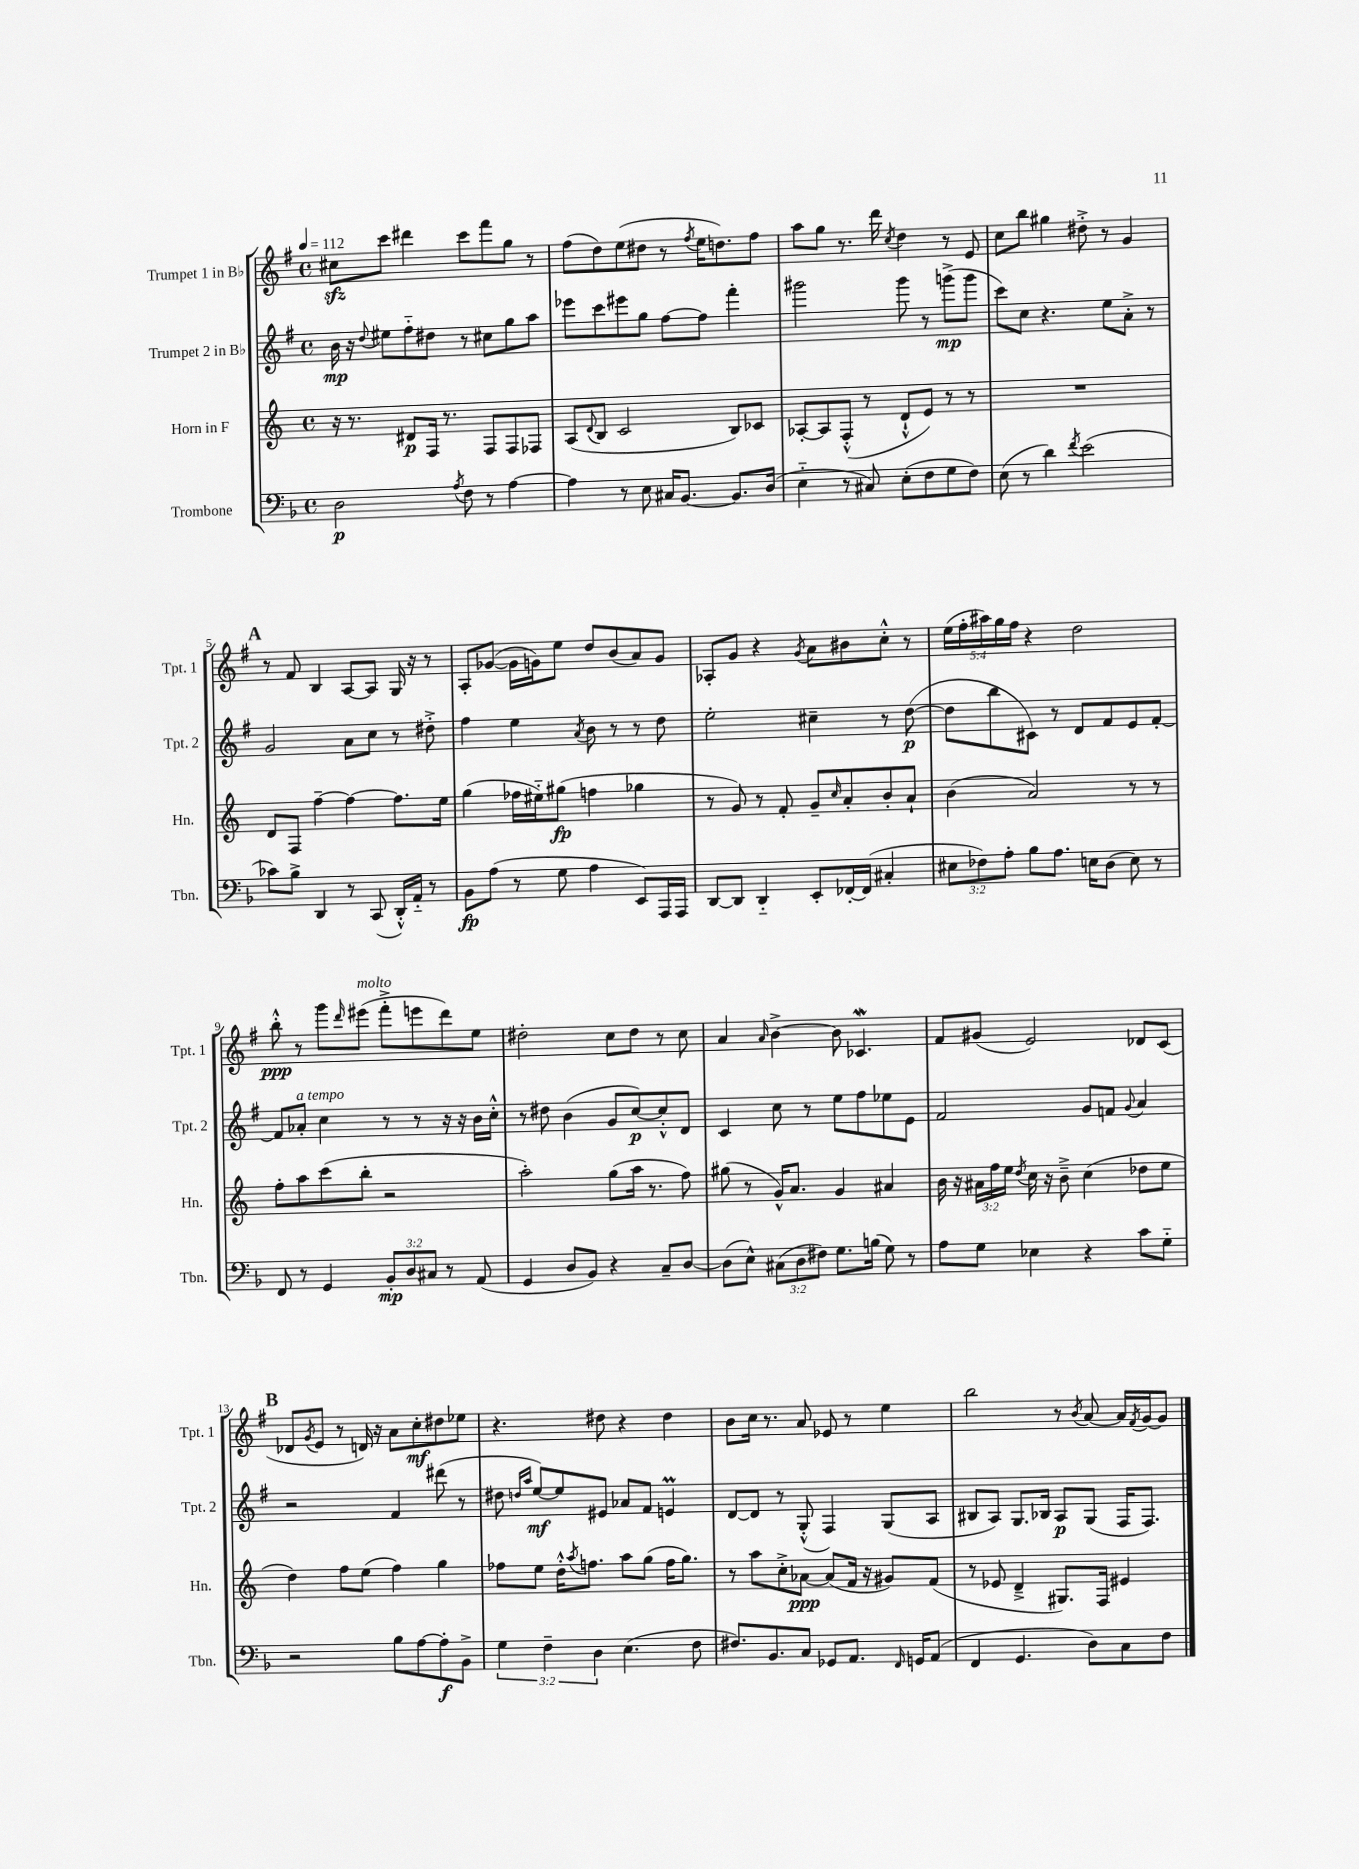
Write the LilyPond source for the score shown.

<<
\new StaffGroup <<
\new Staff = "s0" \with { instrumentName = "Trumpet 1 in Bb" shortInstrumentName = "Tpt. 1" } {
    \clef treble \key g \major \defaultTimeSignature \time 4/4 \override Staff.TupletNumber.text = #tuplet-number::calc-fraction-text \tempo 4 = 112
    cis''8\sfz c'''8 dis'''4 c'''8 fis'''8 g''8 r8 |
    fis''8( d''8) e''8( dis''8 r8 \acciaccatura { fis''8 } e''16 d''8.) fis''8 |
    a''8 g''8 r8. d'''16 \acciaccatura { c''8 } d''4 r8 e'8 |
    c''8 b''8 gis''4 dis''8-.-> r8 g'4 |
    \mark \markup { \bold "A" } r8 fis'8 b4 a8~ a8 g16 r16 r8 |
    a8-. ges'8~( ges'16 g'16) e''8 d''8 b'8( a'8) g'8 |
    aes8-. g'8 r4 \acciaccatura { g'8 } a'8 bis'8 c''8-.-^ r8 |
    \tuplet 5/4 { e''16( fis''16-. ais''16) g''16 fis''16 } r4 d''2 |
    b''8-.-^\ppp r8 g'''8 \grace { d'''16 } eis'''8^\markup { \italic "molto" }( fis'''8-.-> e'''8 d'''8) e''8 |
    dis''2-. c''8 dis''8 r8 c''8 |
    a'4 \grace { a'16 } b'4~-> b'8 ces'4.\mordent |
    fis'8 gis'8( e'2) des'8 c'8( |
    \mark \markup { \bold "B" } des'8 \acciaccatura { g'8 } e'8 r8 d'16) r16 a'8 c''8-.\mf dis''8 ees''8 |
    r4. dis''8 r4 dis''4 |
    b'8 c''16 r8. a'8 ees'8 r8 e''4 |
    b''2 r8 \acciaccatura { b'8 } a'8~ a'16 \acciaccatura { fis'8 } g'16~ g'8 \bar "|." |
}
\new Staff = "s1" \with { instrumentName = "Trumpet 2 in Bb" shortInstrumentName = "Tpt. 2" } {
    \clef treble \key g \major \defaultTimeSignature \time 4/4
    b'16\mp r16 \appoggiatura { d''8 } eis''8 fis''8-_ dis''8 r8 cis''8 g''8 a''8 |
    ees'''8 c'''8 eis'''8 g''8 fis''8~ fis''8 fis'''4-. |
    gis'''2 gis'''8 r8 g'''8->\mp( g'''8 |
    c'''8) c''8 r4. e''8 a'8-.-> r8 |
    \mark \markup { \bold "A" } g'2 a'8 c''8 r8 dis''8-.-> |
    fis''4 e''4 \acciaccatura { a'8 } b'8 r8 r8 d''8 |
    e''2-. cis''4-- r8 d''8~\p( |
    d''8 b''8 cis'8) r8 d'8 fis'8 e'8 fis'8~-. |
    fis'8 aes'8-.^\markup { \italic "a tempo" } c''4 r8 r8 r16 r16 b'16 c''16-.-^ |
    r8 dis''8 b'4( g'8 c''8~\p) c''8-.-^ d'8 |
    c'4 c''8 r8 e''8 fis''8 ees''8 e'8 |
    fis'2 g'8 f'8 \appoggiatura { g'8 } a'4 |
    \mark \markup { \bold "B" } r2 fis'4 dis'''8( r8 |
    dis''8 \grace { d''16 a''16 } e''8~\mf) e''8 eis'8 aes'8 fis'8 e'4\prall |
    d'8~ d'8 r8 g8-.-^( fis4) g8( a8 |
    bis8 a8) g8. bes16 a8\p g8( fis16 fis8.) \bar "|." |
}
\new Staff = "s2" \with { instrumentName = "Horn in F" shortInstrumentName = "Hn." } {
    \clef treble \key c \major \defaultTimeSignature \time 4/4 \override Staff.TupletNumber.text = #tuplet-number::calc-fraction-text
    r16 r8. dis'8\p f16 r8. f8 f8 fes8 |
    a8( \appoggiatura { d'8 } b8 c'2 b8) ces'8 |
    aes8~-. aes8 f8-.-^( r8 d'8-!-^ e'8) r8 r8 |
    R1 |
    \mark \markup { \bold "A" } d'8 f8 f''4~-- f''4~ f''8. e''16 |
    g''4( fes''16 eis''16-_) gis''8\fp( f''4 ges''4 |
    r8 g'8) r8 f'8-. g'8-- \grace { c''16 } a'8-. b'8-. a'8-! |
    b'4( a'2) r8 r8 |
    f''8-. a''8 c'''8( b''8-. r2 |
    a''2-.) g''8( a''16 r8. f''8) |
    gis''8( r8 g'16-^) a'8. g'4 ais'4 |
    b'16 r16 \tuplet 3/2 { ais'16 f''16 e''16 } \acciaccatura { d''8 } c''16 r16 b'8---> c''4( des''8 e''8 |
    \mark \markup { \bold "B" } d''4) f''8 e''8( f''4) g''4 |
    fes''8 e''8 d''16-.-^ \acciaccatura { a''8 } f''8. a''8 g''8( f''16 g''8.) |
    r8 a''8 c''8-.-> aes'8~\ppp aes'8( f'16 r16 gis'8) f'8( |
    r8 ees'8 d'4---> gis8.) f16 eis'4 \bar "|." |
}
\new Staff = "s3" \with { instrumentName = "Trombone" shortInstrumentName = "Tbn." } {
    \clef bass \key f \major \defaultTimeSignature \time 4/4 \override Staff.TupletNumber.text = #tuplet-number::calc-fraction-text
    d2\p \acciaccatura { a8 } f8 r8 a4~ |
    a4 r8 e8 cis16 bes,8.~ bes,8. d16( |
    e4-_ r8 cis8) e8-.( f8 g8 f8) |
    e8( r8 d'4) \acciaccatura { f'8 } e'2( |
    \mark \markup { \bold "A" } ces'8) bes8-> d,4 r8 c,8( d,16-.-^) a,16-_ r8 |
    bes,8\fp a8( r8 g8 a4 e,8) a,,16 a,,16 |
    d,8~ d,8 d,4-_ e,8-. fes,16~-. fes,16( cis4-. |
    \tuplet 3/2 { eis8 fes8) a8-. } bes8 a8. e16 d8( e8) r8 |
    f,8 r8 g,4 \tuplet 3/2 { bes,8-.\mp d8 cis8 } r8 a,8( |
    g,4 d8 bes,8) r4 c8-- d8~ |
    d8( e8-^) \tuplet 3/2 { cis8( d8 fis8) } g8. b16( g8) r8 |
    a8 g8 ees4 r4 c'8 g8-_ |
    \mark \markup { \bold "B" } r2 bes8 a8~ a8-.\f bes,8-> |
    \tuplet 3/2 { g4 f4-- d4 } e4.( f8 |
    fis8.) bes,8. c8 ges,8 a,8. \grace { f,16 } g,16 a,8( |
    f,4 g,4. d8) c8 f8 \bar "|." |
}
>>
>>
